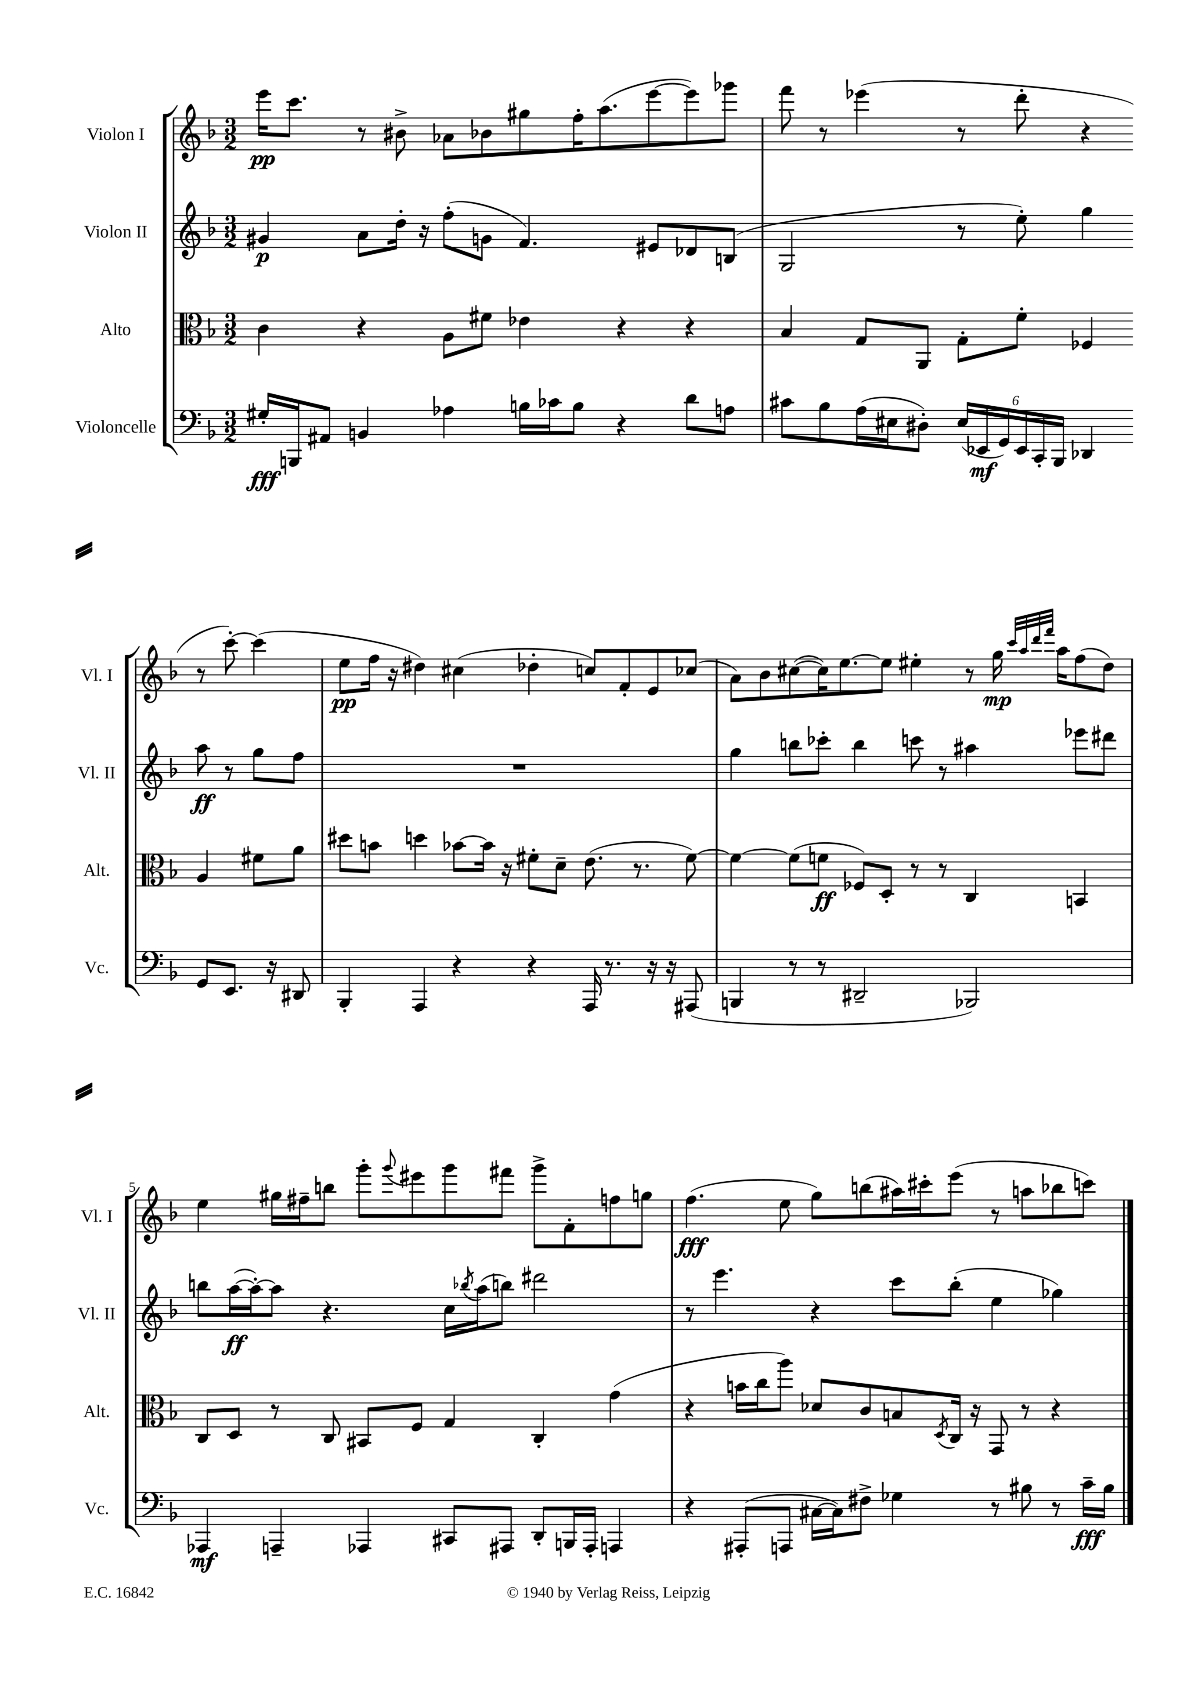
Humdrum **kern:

**kern	**dynam	**kern	**dynam	**kern	**dynam	**kern	**dynam
*part4	*part4	*part3	*part3	*part2	*part2	*part1	*part1
*staff4	*staff4	*staff3	*staff3	*staff2	*staff2	*staff1	*staff1
*I"Violoncelle	*	*I"Alto	*	*I"Violon II	*	*I"Violon I	*
*I'Vc.	*	*I'Alt.	*	*I'Vl. II	*	*I'Vl. I	*
*clefF4	*	*clefC3	*	*clefG2	*	*clefG2	*
*k[b-]	*	*k[b-]	*	*k[b-]	*	*k[b-]	*
*M3/2	*	*M3/2	*	*M3/2	*	*M3/2	*
=1	=1	=1	=1	=1	=1	=1	=1
16G#X'/LL	fff	4c\	.	4g#X/	p	16eee\KL	pp
16BBBn/J	.	.	.	.	.	8.ccc\J	.
8AA#X/J	.	.	.	.	.	.	.
4BBn/	.	4r	.	8a\L	.	8r	.
.	.	.	.	16dd'\Jk	.	8b#X^\	.
.	.	.	.	16r	.	.	.
4A-X\	.	8A\L	.	(8ff'\L	.	8a-X\L	.
.	.	8f#X\J	.	8gn\J	.	8b-X\	.
16Bn\LL	.	4e-X\	.	4.f/)	.	8gg#X\	.
16c-X\J	.	.	.	.	.	.	.
8B\J	.	.	.	.	.	16ff'\K	.
.	.	.	.	.	.	(8.aa\	.
4r	.	4r	.	.	.	.	.
.	.	.	.	8e#X/L	.	[8eee\	.
8d\L	.	4r	.	8d-X/	.	8eee\])	.
8An\J	.	.	.	(8Bn/J	.	8ggg-X\J	.
=2	=2	=2	=2	=2	=2	=2	=2
8c#X\L	.	4B-/	.	2G/	.	8fff\	.
8B-\	.	.	.	.	.	8r	.
(16A\L	.	8G/L	.	.	.	(4eee-X\	.
16E#X\J	.	.	.	.	.	.	.
8D#X'\J)	.	8AA/J	.	.	.	.	.
(24E#/LL	.	8G'\L	.	8r	.	8r	.
24EE-X/	mf	.	.	.	.	.	.
24GG/)	.	.	.	.	.	.	.
24EE-/	.	8f'\J	.	8ee'\)	.	8ddd'\	.
24CC'/	.	.	.	.	.	.	.
24BBB-/JJ	.	.	.	.	.	.	.
4DD-X/	.	4F-X/	.	4gg\	.	4r	.
8GG/L	.	4A/	.	8aa\	ff	8r	.
8.EE-/J	.	.	.	8r	.	[8ccc'\)	.
.	.	8f#X\L	.	8gg\L	.	(4ccc\]	.
16r	.	.	.	.	.	.	.
8DD#X/	.	8a\J	.	8ff\J	.	.	.
!!LO:LB:g=z
=3	=3	=3	=3	=3	=3	=3	=3
4BBB-'/	.	8dd#X\L	.	1.r	.	8ee\L	pp
.	.	8bn\J	.	.	.	16ff\Jk	.
.	.	.	.	.	.	16r	.
4AAA/	.	4ddn\	.	.	.	4dd#X\)	.
4r	.	[8b-X\L	.	.	.	(4cc#X\	.
.	.	16b-\Jk]	.	.	.	.	.
.	.	16r	.	.	.	.	.
4r	.	8f#X'\L	.	.	.	4dd-X'\	.
.	.	8d~\J	.	.	.	.	.
16AAA/	.	(8.e\	.	.	.	8ccn/L)	.
8.r	.	.	.	.	.	.	.
.	.	.	.	.	.	8f'/	.
.	.	8.r	.	.	.	.	.
16r	.	.	.	.	.	8e/	.
16r	.	.	.	.	.	.	.
(8AAA#X/	.	[8f#\)	.	.	.	(8cc-X/J	.
=4	=4	=4	=4	=4	=4	=4	=4
4BBBn/	.	4f#\_	.	4gg\	.	8a\L)	.
.	.	.	.	.	.	8b-\	.
8r	.	(8f#\L]	.	8bbn\L	.	([8cc#X\	.
8r	.	8fn\J	ff	8ccc-X'\J	.	16cc#\K])	.
.	.	.	.	.	.	[8.ee\	.
2DD#X~/	.	8F-X/L)	.	4bb\	.	.	.
.	.	8D'/J	.	.	.	8ee\J]	.
.	.	8r	.	8cccn\	.	4ee#X'\	.
.	.	8r	.	8r	.	.	.
2BBB-X/)	.	4C/	.	4aa#X\	.	8r	.
.	.	.	.	.	.	16gg\	mp
.	.	.	.	.	.	32qqccc/LLL	.
.	.	.	.	.	.	32qqaa/	.
.	.	.	.	.	.	32qqddd/	.
.	.	.	.	.	.	32qqfff/JJJ	.
.	.	.	.	.	.	16aa\KL	.
.	.	4BBn/	.	8eee-X\L	.	(8ff\	.
.	.	.	.	8ddd#X\J	.	8dd\J)	.
!!LO:LB:g=z
=5	=5	=5	=5	=5	=5	=5	=5
4AAA-X/	mf	8C/L	.	8bbn\L	.	4ee\	.
.	.	8D/J	.	([16aa\L	ff	.	.
.	.	.	.	16aa'\J_)	.	.	.
4AAAn~/	.	8r	.	8aa\J]	.	16gg#X\LL	.
.	.	.	.	.	.	16ff#X~\J	.
.	.	8C/	.	4.r	.	8bbn\J	.
4AAA-X/	.	8BB#X/L	.	.	.	8ggg'\L	.
.	.	.	.	.	.	8qqggg/	.
.	.	8F/J	.	.	.	8eee#X\	.
8CC#X/L	.	4G/	.	16cc\LL	.	8ggg\	.
.	.	.	.	8qbb-X/	.	.	.
.	.	.	.	(16aa\J	.	.	.
8AAA#X/J	.	.	.	8bbn\J)	.	8fff#X\J	.
8DD'/L	.	4C'/	.	2ddd#X\	.	8ggg^\L	.
16BBBn/L	.	.	.	.	.	8f'\	.
16AAA#'/JJ	.	.	.	.	.	.	.
4AAAn/	.	(4g\	.	.	.	8ffn\	.
.	.	.	.	.	.	8ggn\J	.
=6	=6	=6	=6	=6	=6	=6	=6
4r	.	4r	.	8r	.	(4.ff\	fff
.	.	.	.	4.eee\	.	.	.
(8AAA#X'/L	.	16bn\LL	.	.	.	.	.
.	.	16cc\J	.	.	.	.	.
8AAAn/J	.	8aa\J)	.	.	.	8ee\	.
[16C#X\LL	.	8d-X/L	.	4r	.	8gg\L)	.
16C#\J])	.	.	.	.	.	.	.
8F#X^\J	.	8c/	.	.	.	(8bbn\	.
4G-X\	.	8Bn/	.	8ccc\L	.	16aa#X\L)	.
.	.	.	.	.	.	16ccc#X'\J	.
.	.	8qD/	.	.	.	.	.
.	.	16C/Jk	.	(8bb-'\J	.	(8eee\J	.
.	.	16r	.	.	.	.	.
8r	.	8GG/	.	4ee\	.	8r	.
8B#X\	.	8r	.	.	.	8aan\L	.
8r	.	4r	.	4gg-X\)	.	8bb-X\	.
16c~\LL	fff	.	.	.	.	8cccn\J)	.
16B#\JJ	.	.	.	.	.	.	.
==	==	==	==	==	==	==	==
*-	*-	*-	*-	*-	*-	*-	*-
